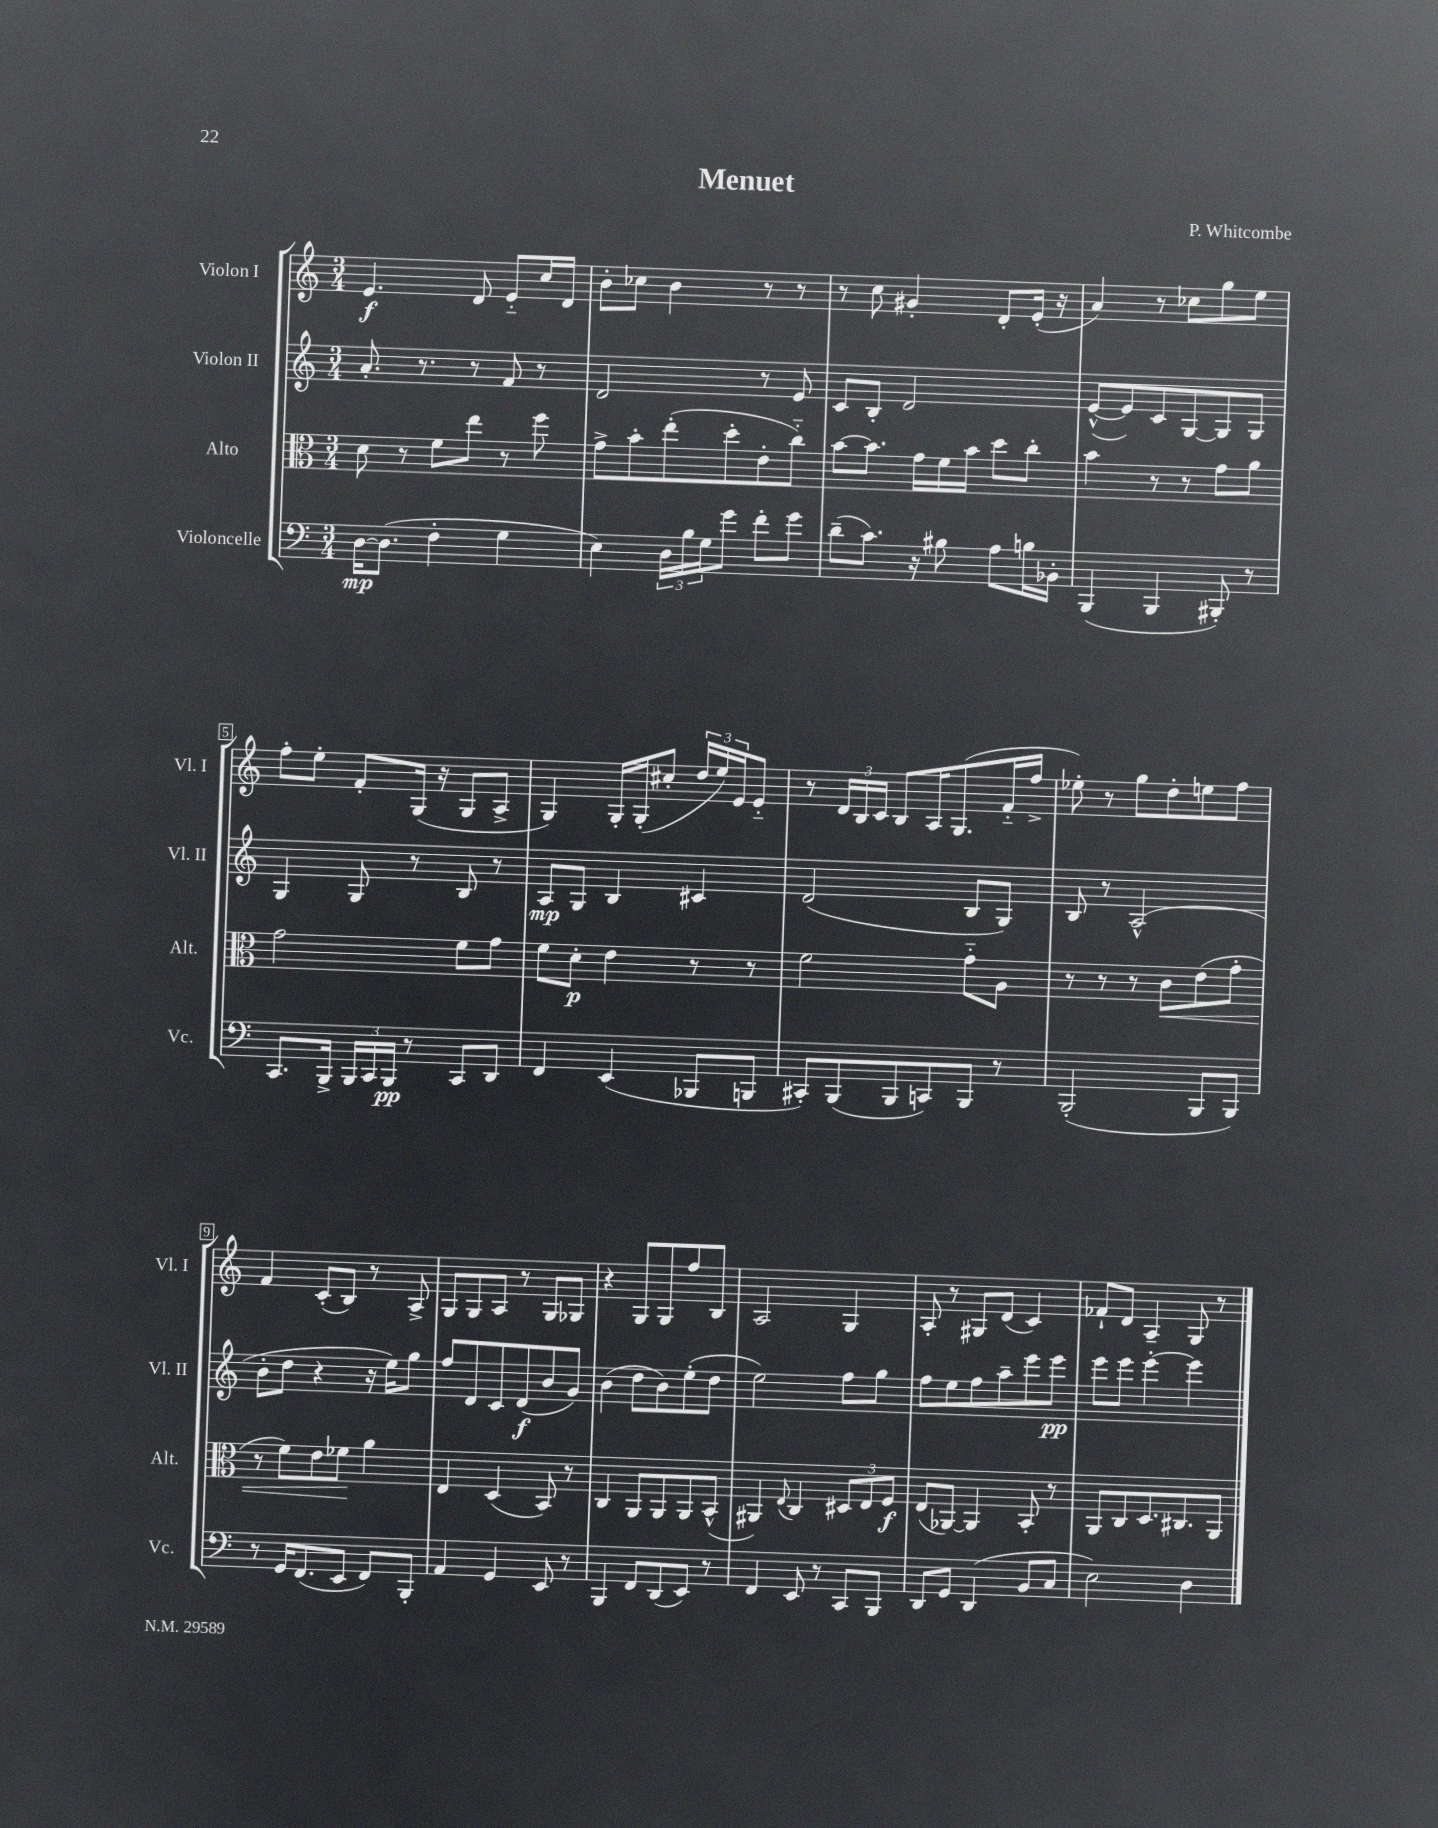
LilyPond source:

\header { title = "Menuet" composer = "P. Whitcombe" }
<<
\new StaffGroup <<
\new Staff = "s0" \with { instrumentName = "Violon I" shortInstrumentName = "Vl. I" } {
    \clef treble \key c \major \numericTimeSignature \time 3/4
    e'4.\f d'8 e'8-_ c''16 d'16 |
    b'8-. ces''8 b'4 r8 r8 |
    r8 c''8 gis'4-. d'8-. e'16-.( r16 |
    a'4) r8 ces''8 g''8 e''8 |
    f''8-. e''8-. f'8-. g16( r16 g8 a8-> |
    g4) g16-. g16-.( cis''8-. \tuplet 3/2 { d''16 e''16) e'16 } e'8-_ |
    r8 \tuplet 3/2 { d'16 b16 c'16 } b8 a16 g8.( f'16-_ f''16-> |
    ees''8-.) r8 g''8 d''8-. e''8 f''8 |
    f'4 c'8-.( b8) r8 a8-> |
    g8 g8 a8 r8 g8 ges8 |
    r4 g8 g8 f''8 b8 |
    a2 g4 |
    a8-. r8 gis8 d'8( c'4) |
    fes'8-! d'8 a4-- g8 r8 \bar "|." |
}
\new Staff = "s1" \with { instrumentName = "Violon II" shortInstrumentName = "Vl. II" } {
    \clef treble \key c \major \numericTimeSignature \time 3/4
    a'8.-. r8. r8 f'8 r8 |
    d'2 r8 e'8 |
    c'8 b8-. d'2 |
    e'8~-^( e'8) c'8 g8~ g8 g8 |
    g4 g8 r8 b8 r8 |
    a8\mp g8 b4 cis'4 |
    d'2( b8 g8) |
    b8 r8 a2-^( |
    b'8-. d''8 r4 r16 e''16) g''8 |
    f''8 d'8 c'8 d'8\f( b'8 g'8) |
    b'4( d''8 b'8) e''8-.( d''8 |
    e''2) f''8 g''8 |
    f''8 e''8 f''8 a''8-- e'''8 e'''8\pp |
    e'''8 e'''8 e'''4~-. e'''4 \bar "|." |
}
\new Staff = "s2" \with { instrumentName = "Alto" shortInstrumentName = "Alt." } {
    \clef alto \key c \major \numericTimeSignature \time 3/4
    d'8 r8 f'8 e''8 r8 f''8 |
    g'8-> b'8-. e''8-.( d''8-. e'8-. c''8-_) |
    b'8~ b'8. g'16 f'16 b'16 d''8 c''8-. |
    b'4 r8 r8 g'8 a'8 |
    g'2 f'8 g'8 |
    f'8 d'8-.\p e'4 r8 r8 |
    f'2 g'8-_ a8 |
    r8 r8 r8 c'8\< e'8( g'8-. |
    r8 f'8) e'8 fes'8\! a'4 |
    e4 d4( b,8) r8 |
    c4 a,8 a,8 a,8 b,8-^( |
    ais,4) \appoggiatura { e8 } c4 \tuplet 3/2 { dis8 e8 f8\f } |
    e8( aes,8~) aes,4 b,8-. r8 |
    a,8 c8 d8. cis8. a,8 \bar "|." |
}
\new Staff = "s3" \with { instrumentName = "Violoncelle" shortInstrumentName = "Vc." } {
    \clef bass \key c \major \numericTimeSignature \time 3/4
    d16~\mp d8.( f4-. g4 |
    e4) \tuplet 3/2 { d16 b16 g16 } g'8 f'8-. g'8 |
    d'8--( c'8.) r16 bis8 a8 b16 bes,16-. |
    b,,4( b,,4 bis,,8-.) r8 |
    c,8. b,,16-> \tuplet 3/2 { b,,16 c,16 b,,16\pp } r8 c,8 d,8 |
    f,4 e,4( bes,,8 b,,8 |
    cis,8-.) b,,8( b,,8 c,8) b,,8 r8 |
    b,,2-.( b,,8 b,,8) |
    r8 g,16 f,8.( e,8 f,8) b,,8-. |
    a,4 g,4 e,8 r8 |
    b,,4 f,8 d,8( e,8) r8 |
    f,4 e,8 r8 c,8 b,,8 |
    d,8 g,8 d,4( b,8 c8 |
    e2) d4 \bar "|." |
}
>>
>>
\layout { \context { \Score \override BarNumber.stencil = #(make-stencil-boxer 0.1 0.3 ly:text-interface::print) } }
